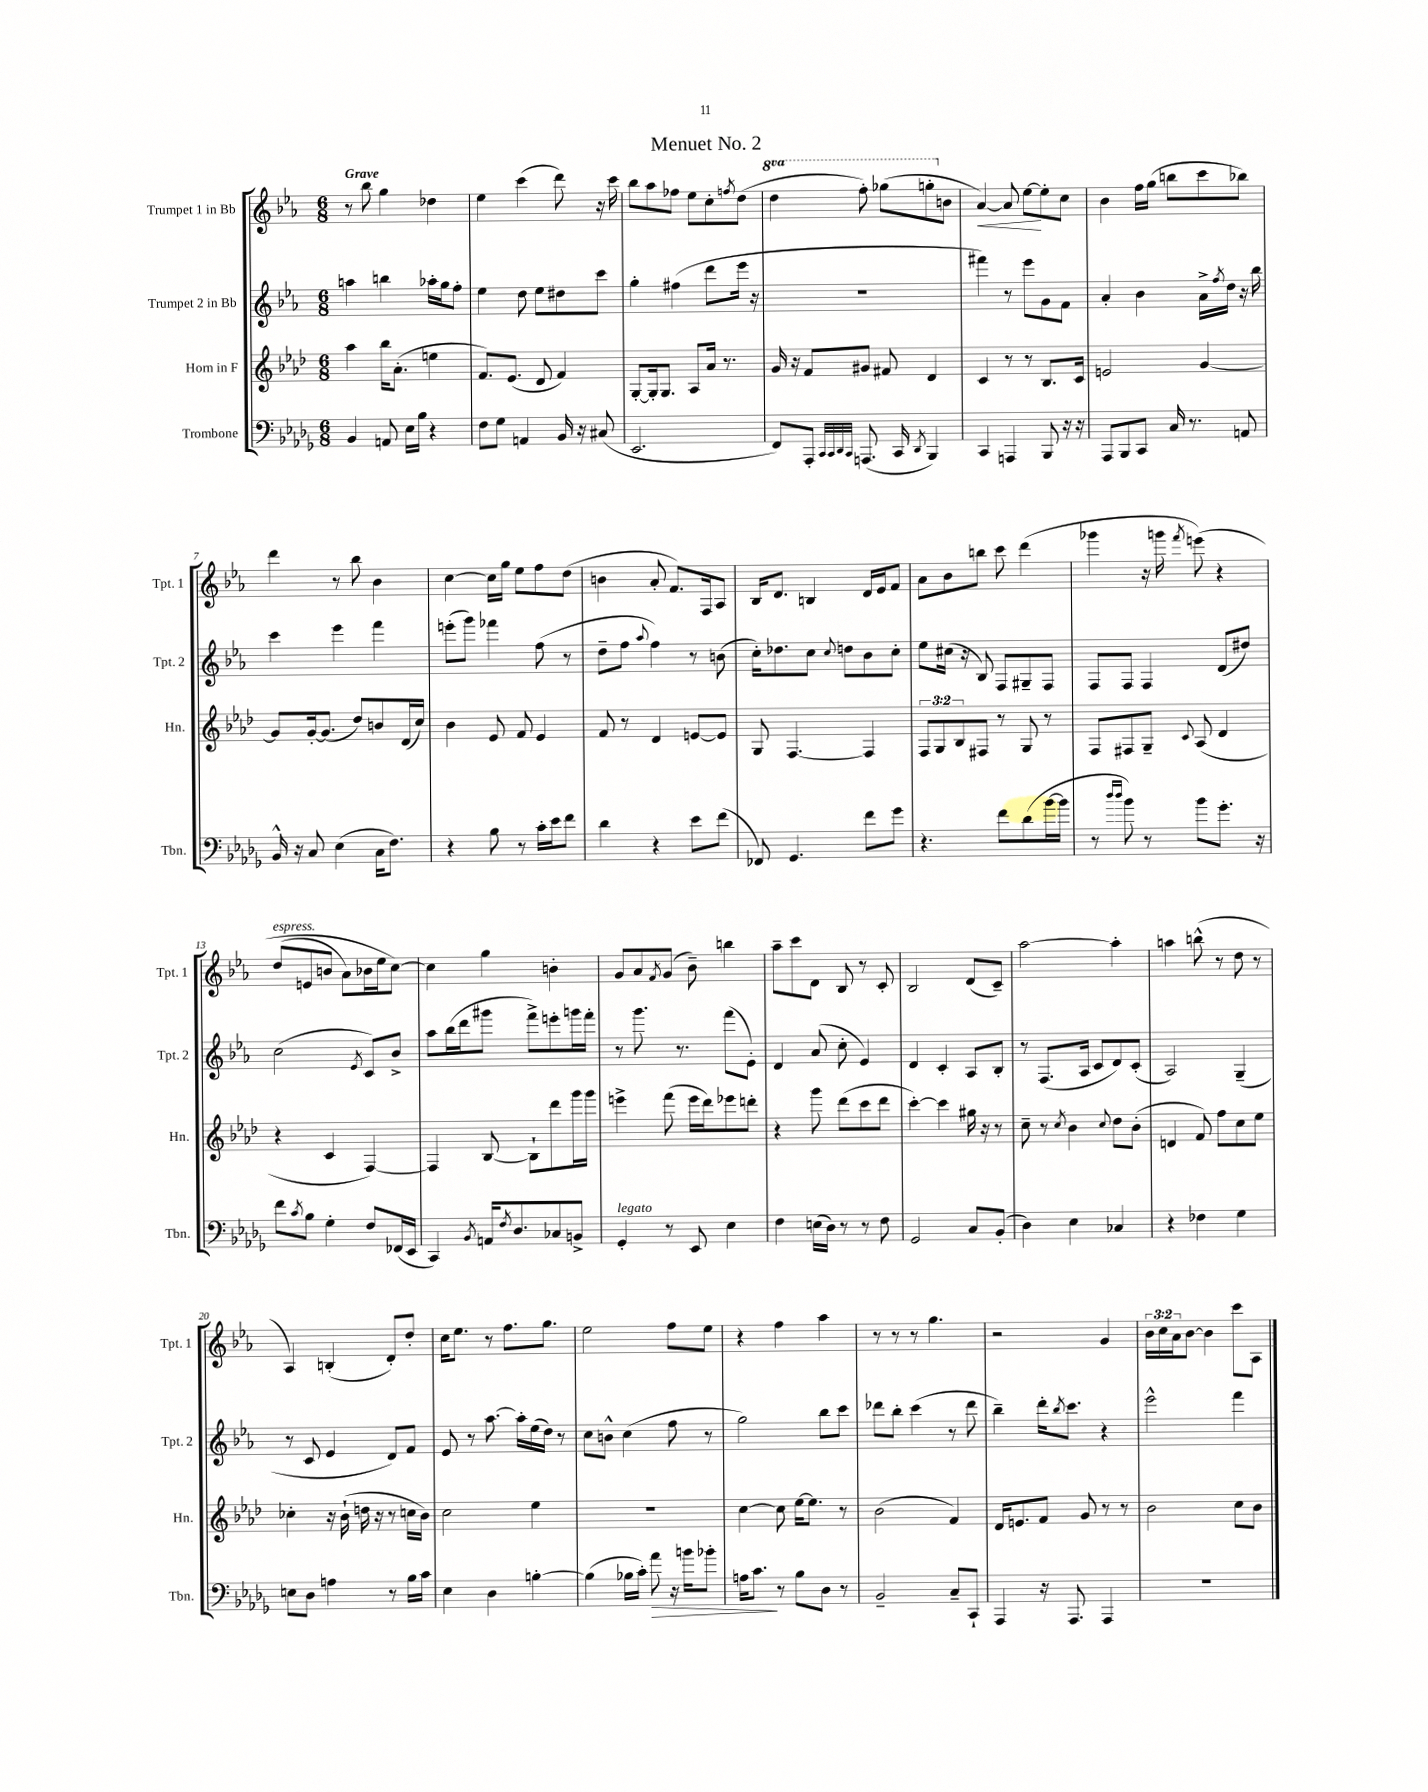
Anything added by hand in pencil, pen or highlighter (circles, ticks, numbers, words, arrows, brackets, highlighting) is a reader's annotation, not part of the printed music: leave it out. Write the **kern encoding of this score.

**kern	**kern	**kern	**kern
*staff4	*staff3	*staff2	*staff1
*clefF4	*clefG2	*clefG2	*clefG2
*k[b-e-a-d-g-]	*k[b-e-a-d-]	*k[b-e-a-]	*k[b-e-a-]
*M6/8	*M6/8	*M6/8	*M6/8
4BB-/	4aa-\	4aa\	8r
.	.	.	8bb-\
8AA/	16bb-\LK	4bb\	4gg\
.	(8.a-'\J	.	.
16E-\LL	.	.	.
16B-\JJ	.	.	.
4r	4ee\	16aa-'\LL	4dd-\
.	.	16gg\J	.
.	.	8ff'\J	.
=	=	=	=
8F\L	8.f/L)	4ee-\	4ee-\
8G-\J	.	.	.
.	(8.e-/J	.	.
4AA/	.	8dd\	(4ccc\
.	8d-/	8ee-\L	.
16BB-/	4f/)	8dd#\	8ddd\)
16r	.	.	.
(8C#/	.	8ccc\J	16r
.	.	.	16ccc\
=	=	=	=
2.EE-/	[8G'/L	4gg'\	8bb-\L
.	16G'/]k	.	8aa-\
.	8.G/J	.	.
.	.	(4ff#\	8ff-\J
.	8A-/L	.	8ee-\L
.	16a-/Jk	8ddd\L	8cc'\
.	8.r	.	.
.	.	.	8qff/
.	.	16eee-\Jk	(8dd\J
.	.	16r	.
=	=	=	=
8FF/L)	16g/	2.r	4ddd\
.	16r	.	.
8AAA-'/J	8f/L	.	.
32qqCC/LLL	.	.	.
32qqCC/	.	.	.
32qqDD-/	.	.	.
32qqCC/JJJ	.	.	.
(8.AAA/	8g#/J	.	8fff'\)
.	8f#/	.	(8ggg-\L
16CC/	.	.	.
8qDD-/	.	.	.
4BBB-/)	4d-/	.	8ggg'\
.	.	.	8b\J
=	=	=	=
4CC/	4c/	4fff#\)	[4a-/)
4AAA/	8r	8r	8a-/]
.	8r	8eee-\L	[8ee-\L
8BBB-/	8.B-/L	8g\	8ee-'\]
16r	.	8f\J	8cc\J
16r	16c/Jk	.	.
=	=	=	=
8AAA-/L	2e/	4a-'/	4b-\
8BBB-/	.	.	.
8CC/J	.	4b-\	16ff\LL
.	.	.	(16gg\JJ
16C/	.	.	8bb\L
8.r	.	.	.
.	[4g/	16a-^\LL	8ccc\
.	.	8qff/	.
.	.	16dd\JJ	.
8AA/	.	16r	8bb-\J)
.	.	16bb-\	.
=	=	=	=
16BB-^^/	8g/]L	4ccc\	4ddd\
16r	.	.	.
8C/	[16g'/k	.	.
.	(8.g/]J	.	.
(4E-\	.	4eee-\	8r
.	8dd-/L)	.	8bb-\
16C\LK	8b/	4fff\	4b-\
8.F\J)	.	.	.
.	(16d-/L	.	.
.	16cc/JJ)	.	.
=	=	=	=
4r	4b-\	(8eee'\L	[4cc\
.	.	8ggg\J)	.
8B-\	8e-/	4fff-\	16cc\]LL
.	.	.	16gg\JJ
8r	8f/	.	8ee-\L
16c'\LL	4e-/	(8ff\	8ff\
16e-\J	.	.	.
8f\J	.	8r	(8dd\J
=	=	=	=
4d-\	8f/	8dd~\L	4b\
.	8r	8ff\J	.
.	.	8qqaa-/	.
4r	4d-/	4ff\)	8a-'/
.	.	.	8.f/L)
8e-\L	[8e/L	8r	.
.	.	.	16F/k
(8f\J	8e/]J	(8b\	8A-/J
=	=	=	=
8FF-/)	8G/	16cc'\LK)	16B-/LK
.	.	8.dd-\	8.d/J
4.GG-/	[4.F/	.	.
.	.	8cc\J	4B/
.	.	8qqcc/	.
.	.	8dd\L	.
8f\L	4F/]	8b-\	16d/LL
.	.	.	16e-/J
8g-\J	.	8cc'\J	8f/J
=	=	=	=
4.r	12F/L	8ee-\L	8a-\L
.	12G/	.	.
.	.	(16cc#\Jk	8b-\
.	12B-/	.	.
.	.	16r	.
.	8F#/J	8B-/)	8bb\J
8f\L	8r	8F/L	8ccc\
(8d-\	8G/	8G#~/	(4ddd\
[16b-\L	8r	8F/J	.
16b-\]JJ	.	.	.
=	=	=	=
8r	8F/L	8F/L	4ggg-\
16qqdd-/LL	.	.	.
16qqdd-/JJ	.	.	.
8b-\)	8F#/	8F/J	.
8r	8G~/J	4F/	16r
.	.	.	16ggg\
.	8qqc/	.	8qfff/
8b-\L	(8A-/	.	&(8eee\)
8.g-'\J	4d-/	(8d/L	4r
.	.	8dd#/J)	.
16r	.	.	.
=	=	=	=
8f\L	4r	(2cc\	(8dd/L
8qc/	.	.	.
8B-\J	.	.	8e/
4G-'\	4c/	.	8b/J
.	.	.	8a-\L)
.	.	8qe-/	.
8F/L	[4F/)	8c/L)	16b-\L
.	.	.	16ee-\J
(16FF-/L	.	8b-^/J	[8cc\J&)
16EE-/JJ	.	.	.
=	=	=	=
4CC/)	4F/]	8aa-\L	4cc\]
.	.	(16bb-\L	.
.	.	16ddd\J	.
8qBB-/	.	.	.
16AA/LK	[8B-/	8ggg#\J	4gg\
8qF/	.	.	.
8.D-/	.	.	.
.	8B-`\]L	8fff^\L)	.
8C-/	8ddd-\	8eee'\	4b'\
8BB^/J	16ggg\L	16ggg\L	.
.	16ggg\JJ	16fff'\JJ	.
=	=	=	=
4GG-'/	4eee^\	8r	8g/L
.	.	8.ggg\	8a-/
.	.	.	8qf/
8r	(8fff\	.	(8g/J
.	.	8.r	.
8EE-/	16eee\LL	.	8b-~\)
.	16ddd-\J)	.	.
4E-\	8eee-\	(8fff\L	4bb\
.	8ddd'\J	8e-'\J)	.
=	=	=	=
4F\	4r	4d/	8aa-~\L
.	.	.	8ccc\
(16E\LL	8ggg\	(8a-/	8d\J
16D-\JJ)	.	.	.
8r	(8ddd-\L	8cc'\	8B-/
8r	8ccc\	4e-/)	8r
8F\	8ddd-\J	.	8c'/
=	=	=	=
2GG-/	[4ccc'\)	4d/	2B-/
.	4ccc\]	4c'/	.
8C/L	16gg#\	8A-/L	(8d/L
.	16r	.	.
(8BB-'/J	8r	8B-'/J	8c~/J)
=	=	=	=
4D-\)	8cc~\	8r	[2aa-\
.	8r	(8.F/L	.
.	8qcc/	.	.
4E-\	4b-\	.	.
.	.	16A-/Jk	.
.	.	8c/L	.
.	8qqcc/	.	.
4C-/	8dd-\L	8d/)	4aa-'\]
.	(8b-'\J	(8c'/J	.
=	=	=	=
4r	4d/	2A-/)	4aa\
4F-\	8f/)	.	(8bb^^\
.	8ff\L	.	8r
4G-\	8cc\	(4G~/	8dd\
.	8ee-\J	.	8r
=	=	=	=
8E\L	4cc-'\	8r	4A-/)
8D-\J	.	8c/	.
4A\	16r	4e-/	(4B'/
.	(16b-`\	.	.
.	16dd\	.	.
.	16r	.	.
8r	8r	8d/L)	8d'/L)
16B-\LL	16cc\LL	8f/J	8dd'/J
16c\JJ	16b-\JJ)	.	.
=	=	=	=
4E-\	2cc\	8e-/	16cc\LK
.	.	.	8.ee-\J
.	.	8r	.
4D-\	.	[8.aa-\	8r
.	.	.	8.ff\L
.	.	16aa-'\]LL	.
[4B'\	4ee-\	(16ee-\	.
.	.	16dd\JJ)	8.gg\J
.	.	8r	.
=	=	=	=
(4B\]	2.r	8cc\L	2ee-\
.	.	8b^^\J	.
16B-\LL	.	(4cc\	.
16c'\JJ)	.	.	.
8a-\	.	.	.
16r	.	8ff\	8ff\L
16b\LK	.	.	.
8b-'\J	.	8r	8ee-\J
=	=	=	=
16A\LK	[4cc\	2gg\)	4r
8.c\J	.	.	.
8r	8cc\]	.	4ff\
8B-\L	[16ee-\LK	.	.
.	8.ee-\]J	.	.
8D-\J	.	8bb-\L	4aa-\
8r	8r	8ccc\J	.
=	=	=	=
2BB-~/	(2b-\	8ddd-\L	8r
.	.	8bb-'\J	8r
.	.	(4ccc\	8r
.	.	.	4.gg\
8C~/L	4f/)	8r	.
8CC`/J	.	8ddd-\	.
=	=	=	=
4AAA-/	16d-/LK	4bb-~\)	2r
.	8.e/	.	.
16r	8f/J	16ddd'\LK	.
.	.	8qbb-/	.
8.AAA-/	.	8.ccc\J	.
.	8g/	.	.
4AAA-/	8r	4r	4g/
.	8r	.	.
=	=	=	=
2.r	2b-\	2eee-^^\	24b-\LL
.	.	.	24cc\
.	.	.	24a-\J
.	.	.	[8b-\J
.	.	.	4b-\]
.	8cc\L	4fff\	8ccc\L
.	8b-\J	.	8A-\J
==	==	==	==
*-	*-	*-	*-
